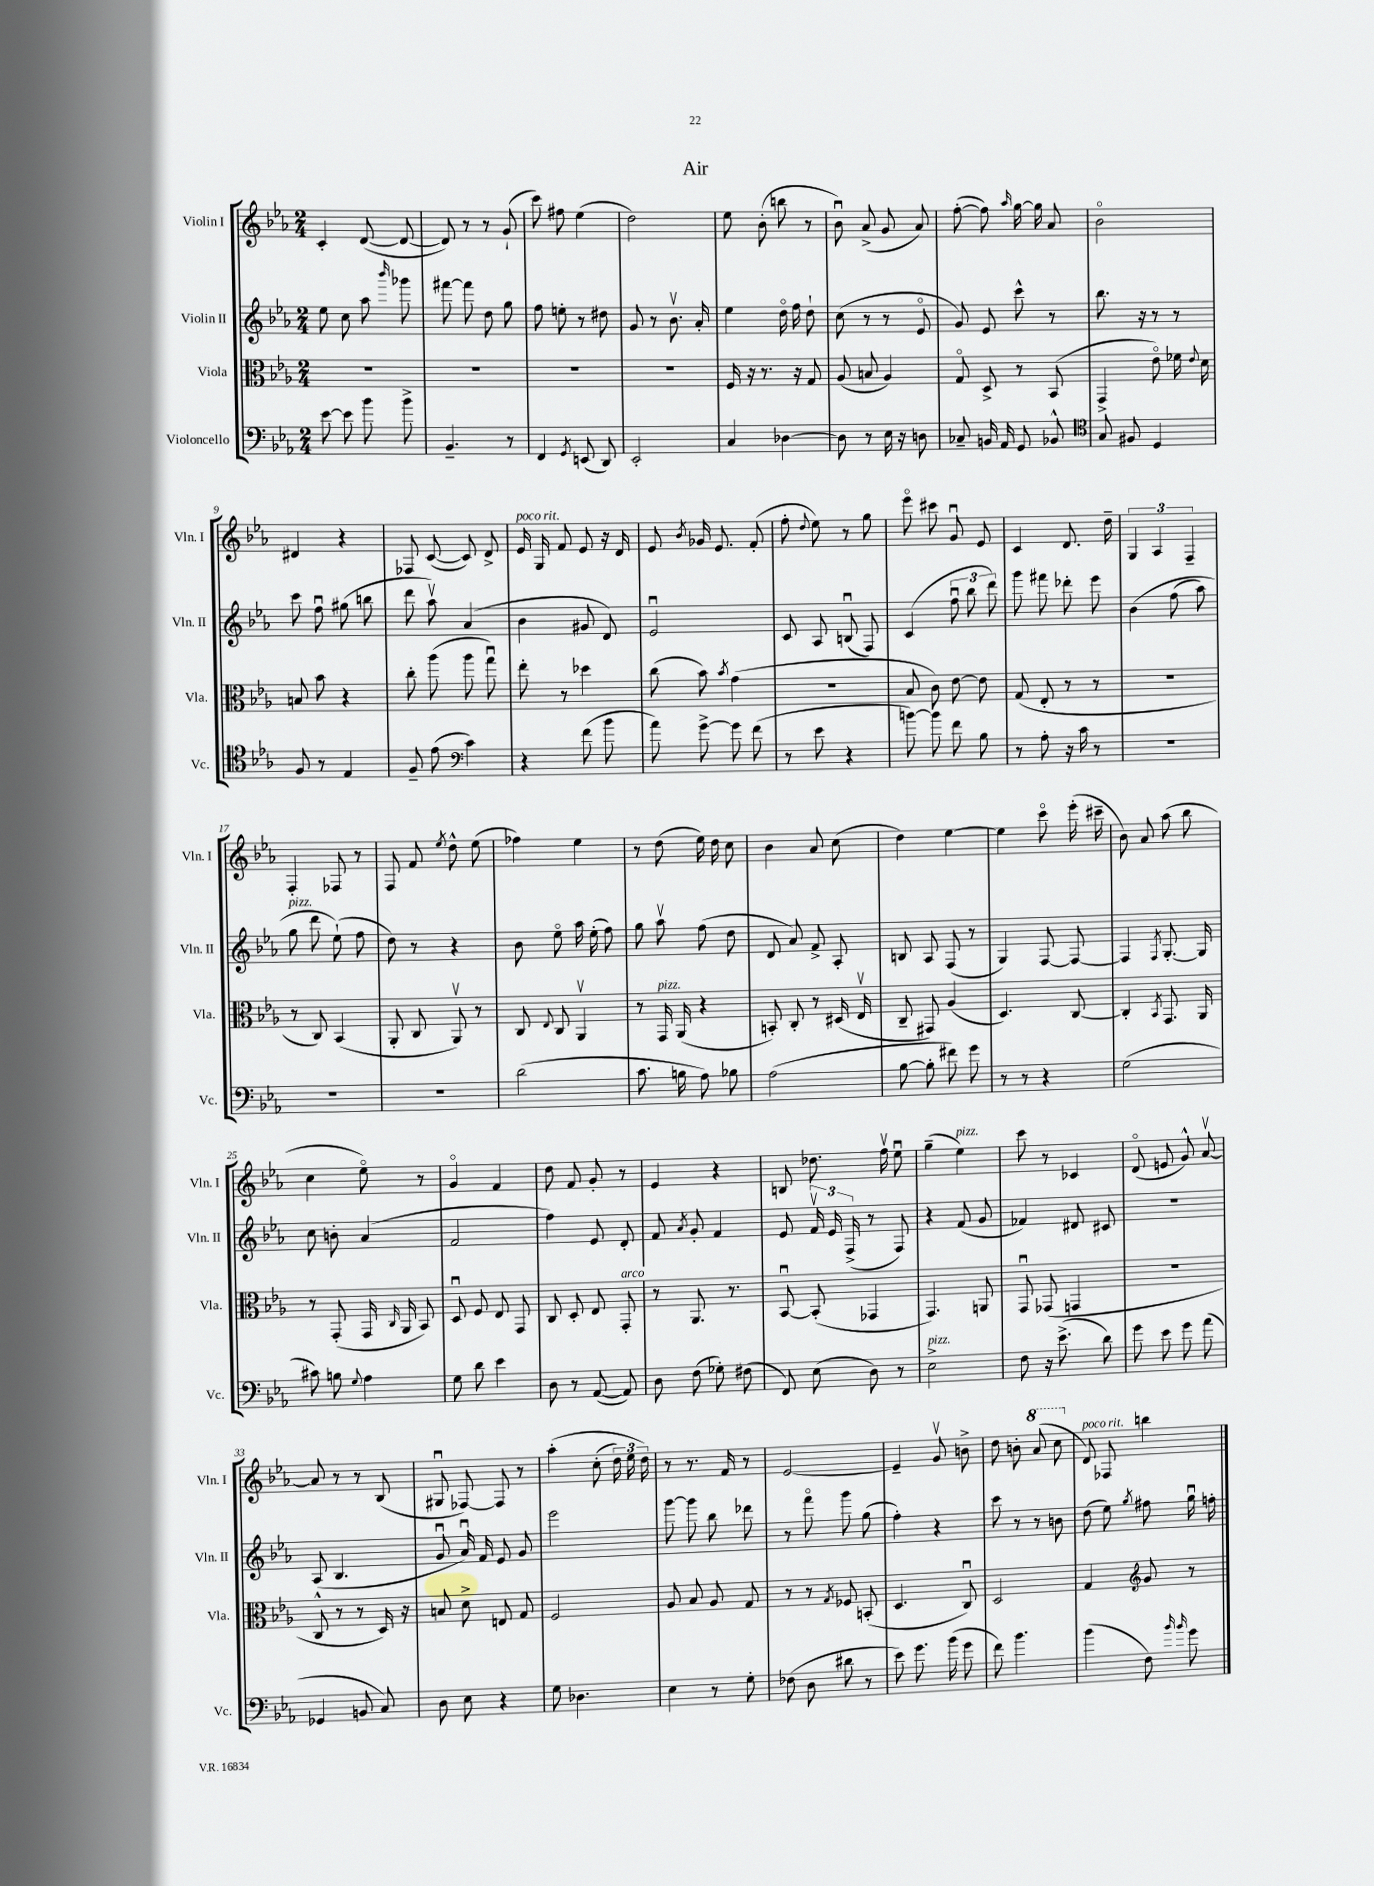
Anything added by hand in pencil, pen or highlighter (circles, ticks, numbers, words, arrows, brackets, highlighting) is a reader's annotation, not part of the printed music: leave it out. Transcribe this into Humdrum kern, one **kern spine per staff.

**kern	**kern	**kern	**kern
*staff4	*staff3	*staff2	*staff1
*clefF4	*clefC3	*clefG2	*clefG2
*k[b-e-a-]	*k[b-e-a-]	*k[b-e-a-]	*k[b-e-a-]
*M2/4	*M2/4	*M2/4	*M2/4
[8e-\	2r	8ee-\	4c'/
8e-\]	.	8cc\	.
8b-\	.	8aa-\	([8d/
.	.	16qqbbb-/	.
8b-^\	.	8ggg-\	8d/_
=	=	=	=
4.BB-~/	2r	[8fff#\	8d/])
.	.	8fff#\]	8r
.	.	8dd\	8r
8r	.	8gg\	(8g`/
=	=	=	=
4FF/	2r	8ff\	8ccc\)
.	.	8ee'\	8ff#\
8qGG/	.	.	.
(8EE/	.	8r	(4ee-\
8DD/)	.	8dd#\	.
=	=	=	=
2EE-'/	2r	8g/	2dd\)
.	.	8r	.
.	.	8.b-v\	.
.	.	16a-'/	.
=	=	=	=
4C/	16F/	4ee-\	8ee-\
.	16r	.	.
.	8.r	.	(8b-'\
[4D-\	.	16ddo\	8bb\
.	16r	16ff\	.
.	8G/	8dd`\	8r
=	=	=	=
8D-\]	(8A-/	(8cc\	8b-u\)
8r	8B/	8r	(8a-^/
16E-\	4A-/)	8r	8g/
16r	.	.	.
8D\	.	8e-o/	8a-/)
=	=	=	=
8C-~/	8Go/	8g/)	([8ff'\
16BB/	8D^/	8e-/	8ff\])
16AA-/	.	.	.
.	.	.	16qqaa-/
8GG/	8r	8ccc^^\	[16gg\
.	.	.	16gg\]
8BB-^^/	(8BB-/	8r	8a-/
=	=	=	=
*clefC4	*	*	*
8G/	4GG^/	8.bb-\	2b-o\
8F#/	.	.	.
.	.	16r	.
4D/	8e-o\)	8r	.
.	16f-\	8r	.
.	8qqe-/	.	.
.	16d\	.	.
=	=	=	=
8F/	8B/	8ccc\	4d#/
8r	8b-\	8ffu\	.
4E-/	4r	(8gg#\	4r
.	.	8bb\	.
=	=	=	=
8F~/	8cc'\	8ddd\	8F-/
(8e-\	(8aa-\	8aa-v\)	([8c/
*clefF4	*	*	*
4c\)	8aa-\	(4a-/	8c/])
.	8ggu\)	.	8d^/
=	=	=	=
4r	8ee-'\	4b-\	16e-/
.	.	.	16G/
.	8r	.	8f/
(8f\	4dd-\	8g#/	8e-/
8b-\	.	8d/)	16r
.	.	.	16d/
=	=	=	=
8a-\)	(8cc\	2e-u/	8e-/
.	.	.	8qb-/
[8g^\	8b-\)	.	16g-/
.	.	.	8.e-/
.	8qb-/	.	.
8g\]	(4g\	.	.
(8f\	.	.	(8f'/
=	=	=	=
8r	2r	8c/	8ff'\
.	.	.	8qqdd/
8e-\	.	8A-/	8ee-\)
4r	.	(8Bu/	8r
.	.	8F/)	8gg\
=	=	=	=
[8b\)	8B-/	(4c/	8eee-o\
8b\]	8c\)	.	8ccc#\
8f\	[8e-\	12ffu\	8gu/
.	.	12bb-\	.
8B-\	8e-\]	.	8e-/
.	.	12ddd\)	.
=	=	=	=
8r	(8G/	8ggg\	4c/
8A-'\	8E-'/	8fff#\	.
16r	8r	8ddd-'\	8.d/
16c\	.	.	.
8r	8r	8eee-\	.
.	.	.	16dd~\
=	=	=	=
2r	2r	&(4b-\	6G/
.	.	.	6A-/
.	.	(8ff\	.
.	.	.	6F~/
.	.	8aa-\)	.
=	=	=	=
2r	8r	8gg\	4F'/
.	8C/)	8ddd\	.
.	(4BB-/	(8ee-`\&)	8F-/
.	.	8ff\	8r
=	=	=	=
2r	8AA-'/	8dd\)	8F/
.	8C/	8r	8f/
.	.	.	8qee-/
.	8AA-v/)	4r	8dd^^\
.	8r	.	(8ee-\
=	=	=	=
(2d\	8C/	8b-\	4ff-\)
.	8qqE-/	.	.
.	8C/	8ee-o\	.
.	4AA-v/	16aa-\	4ee-\
.	.	(16ee-'\	.
.	.	8ff\)	.
=	=	=	=
8.c\	8r	8gg\	8r
.	16GG/	8aa-v\	(8dd\
16B\	(16AA-/	.	.
8A-\)	4r	(8ff\	16ee-\)
.	.	.	16dd\
8B-\	.	8dd\	8cc\
=	=	=	=
(2A-\	8BB'/)	8d/	4b-\
.	8C'/	8a-/)	.
.	8r	8f^/	8a-/
.	(16D#/	8A-'/	(8cc\
.	16E-v/	.	.
=	=	=	=
[8B-\	8C~/	8B/	4dd\)
8B-'\]	8GG#/)	8A-/	.
8f#\)	(4A-/	(8F/	[4ee-\
8g\	.	8r	.
=	=	=	=
8r	4.D/)	4G/)	4ee-\]
8r	.	.	.
4r	.	[8F/	8ccco\
.	[8C/	8F/_	(16eee-'\
.	.	.	16ccc#~\
=	=	=	=
(2G\	4C'/]	4F/]	8b-\)
.	.	.	8a-/
.	8qBB-/	8qF/	.
.	8.GG/	[8.G'/	(8aa-\
.	.	.	8bb-\
.	16AA-/	16G/]	.
=	=	=	=
8c#\)	8r	8cc\	4cc\
8B\	(8GG'/	8b'\	.
8qqG/	.	.	.
4A-\	16GG/	(4a-/	8ee-o\)
.	16qqC/	.	.
.	16AA-/	.	.
.	8BB-/)	.	8r
=	=	=	=
8G\	8Du/	2f/	4go/
8d\	8F/	.	.
4e-\	8E-/	.	4f/
.	8GG/	.	.
=	=	=	=
8D\	8C/	4ff\)	8dd\
8r	8D'/	.	8f/
([8AA-/	8E-/	8e-/	8g'/
8AA-/])	8GG'/	8d'/	8r
=	=	=	=
8D\	8r	8f/	4e-/
.	.	8qa-/	.
(8F\	8.AA-/	8g'/	.
8G-'\)	.	4f/	4r
.	8.r	.	.
(8F#\	.	.	.
=	=	=	=
8FF/)	[8BB-u/	8e-/	8B/
(8E-\	(8BB-'/]	24fv/	8.dd-\
.	.	24e-/	.
.	.	(24F^/	.
8D\)	4GG-/	8r	.
.	.	.	16ffv\
8r	.	8F/)	8ee-u\
=	=	=	=
2E-^\	4.GG/)	4r	(4gg~\
.	.	(8f/	4ee-\)
.	8AA/	8g/	.
=	=	=	=
8F\	8GGu/	4f-/)	8ccc\
16r	(8GG-/	.	8r
(8.e-^\	.	.	.
.	4GG/	8d#/	4c-/
8d\)	.	8c#/	.
=	=	=	=
8g\	2r	2r	(8do/
8e-\	.	.	8e/
8g\	.	.	8g^^/)
(8a-\	.	.	[8a-v/
=	=	=	=
4GG-/	8C^^/	(8A-/	8a-/]
.	8r	4.B-/	8r
8BB/	8r	.	8r
8C/)	16D/)	.	(8B-/
.	16r	.	.
=	=	=	=
8D\	8B/	8gu/	8G#u/
8E-\	8d^\	16a-u/)	[8F-/)
.	.	16f/	.
4r	8E/	8e-/	8F-/]
.	8G/	8g/	8r
=	=	=	=
8G\	2F/	2eee-\	&(4aa-'\
4.D-\	.	.	.
.	.	.	(8cc'\
.	.	.	24dd\)
.	.	.	24ee-\
.	.	.	24dd\&)
=	=	=	=
4E-\	8A-/	[8ggg\	8r
.	8B-/	8ggg\]	8.r
8r	8A-/	8bb-\	.
.	.	.	16f/
8G'\	8G/	8ddd-\	8r
=	=	=	=
(8F-\	8r	8r	[2e-/
8D\	8r	8fffo\	.
.	8qG/	.	.
8d#\	8F-/	8ggg\	.
8r	(8BB'/	(8gg\	.
=	=	=	=
8e-\)	4.D/	4ff'\)	4e-~/]
8.g\	.	.	.
.	.	4r	8gv/
(16b-\	.	.	.
8g\	8Cu/)	.	8b^\
=	=	=	=
8f\)	2D/	8ccc\	8dd\
4.b-\	.	8r	8b'\
.	.	8r	(8aa-/
.	.	8b\	8ccc\
=	=	=	=
(4b-\	4G/	(8dd\	8d/)
.	.	8ee-\)	8F-/
*	*clefG2	*	*
.	.	8qgg/	.
8F\)	8g/	8ff#\	4bb\
16qqb-/	.	.	.
16qqb-/	.	.	.
8g\	8r	16ggu\	.
.	.	16ff'\	.
==	==	==	==
*-	*-	*-	*-
